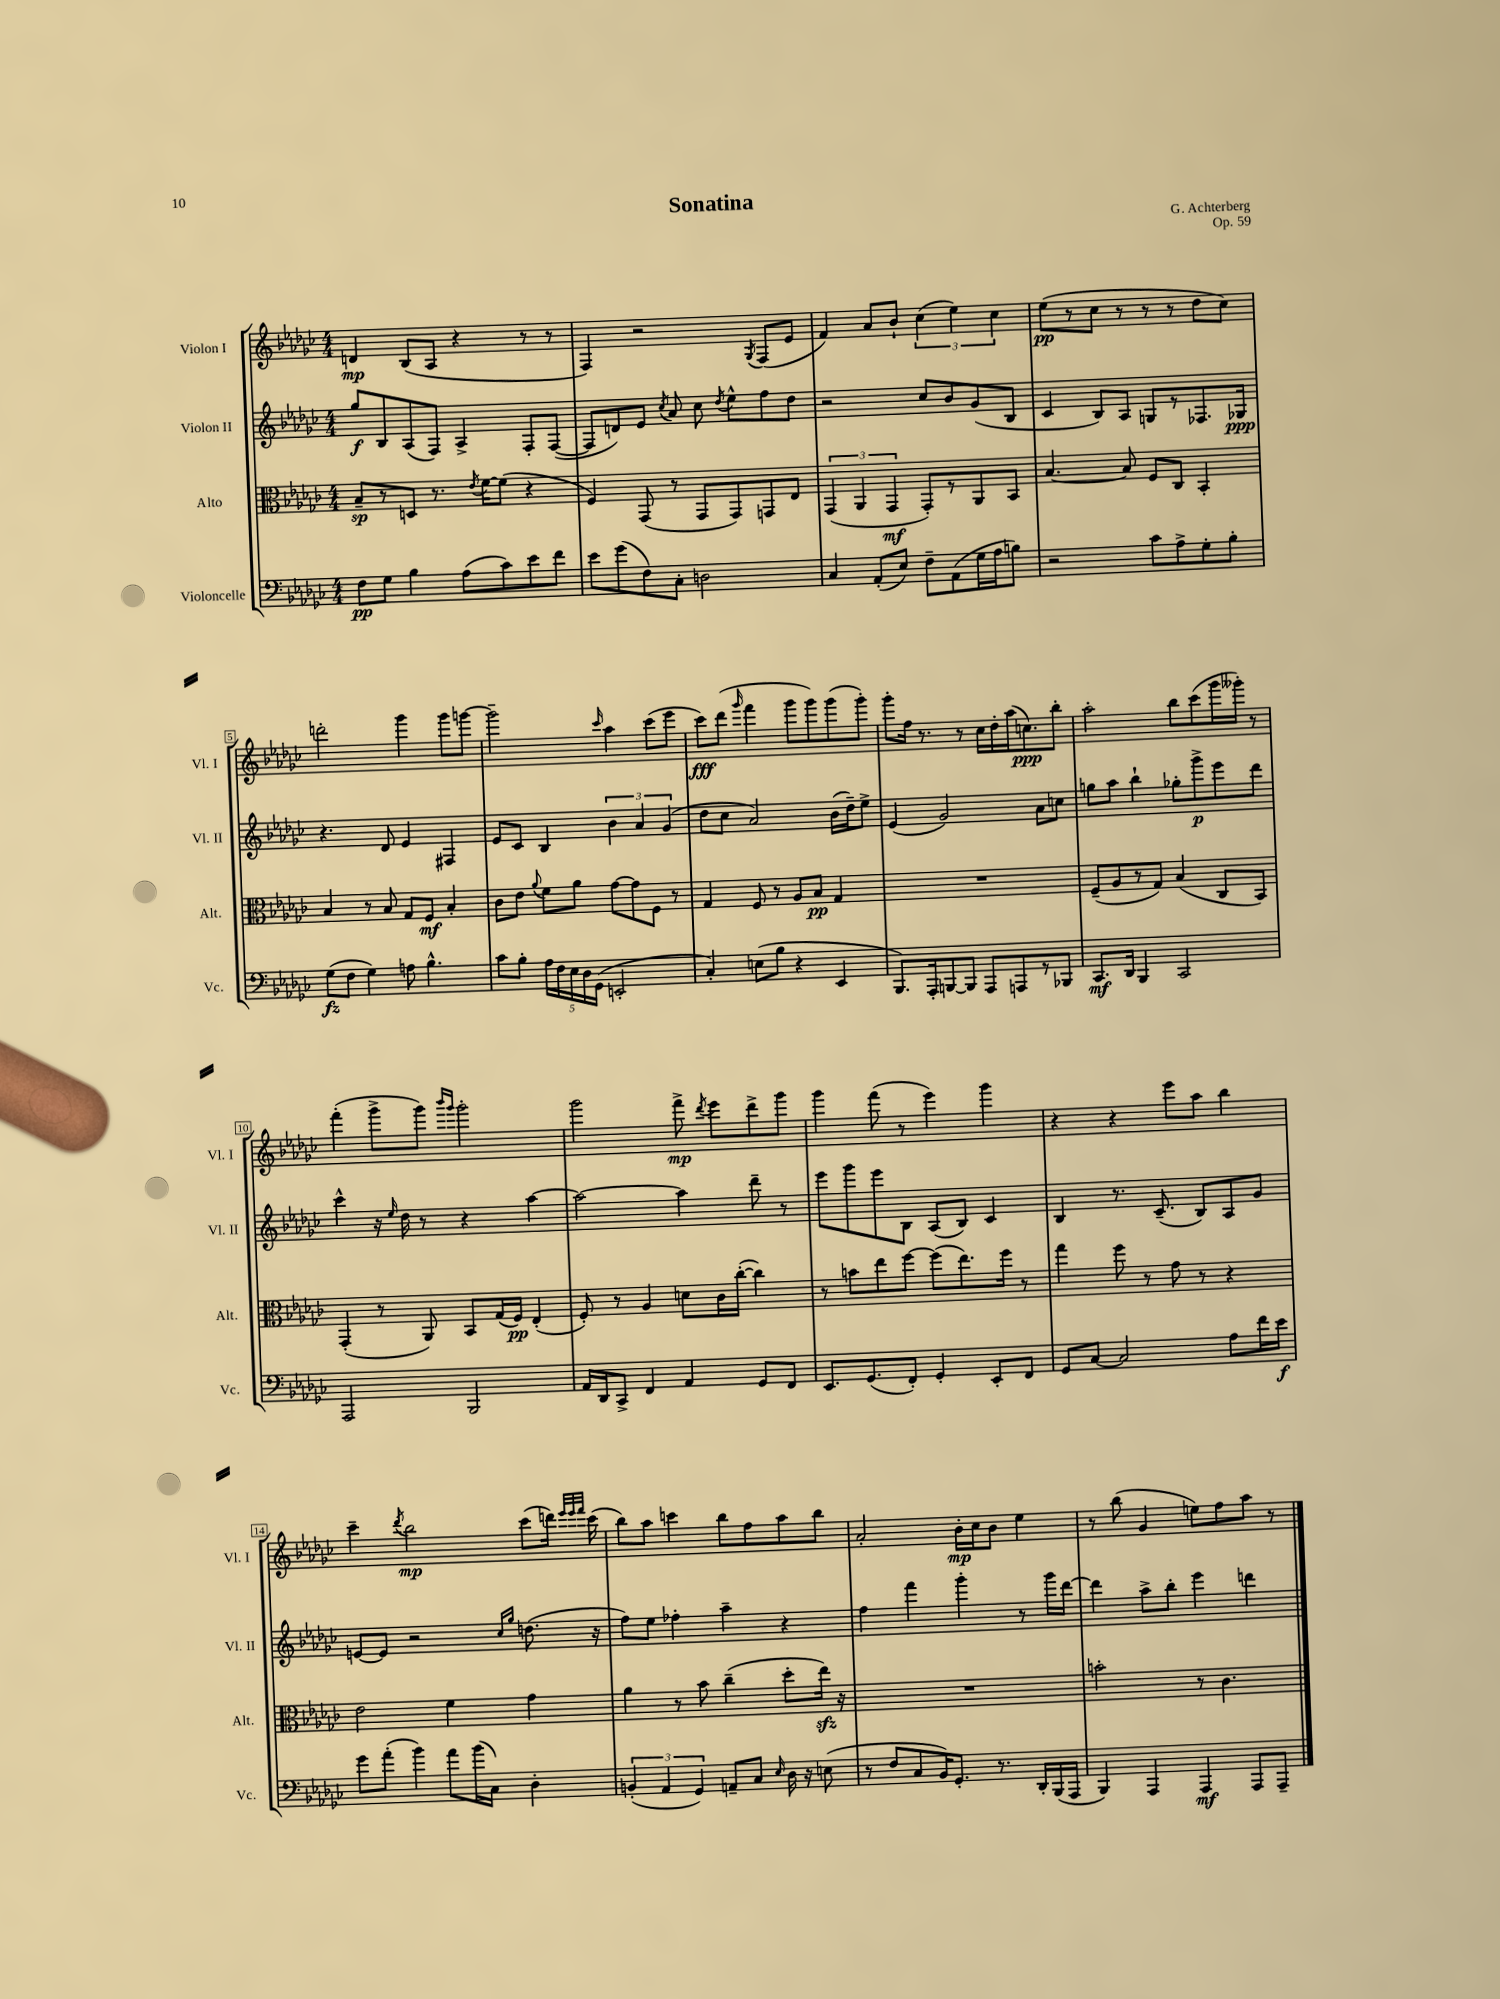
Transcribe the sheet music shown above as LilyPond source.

\header { title = "Sonatina" composer = "G. Achterberg" opus = "Op. 59" }
<<
\new StaffGroup <<
\new Staff = "s0" \with { instrumentName = "Violon I" shortInstrumentName = "Vl. I" } {
    \clef treble \key ges \major \numericTimeSignature \time 4/4
    \autoBeamOff d'4\mp bes8[( aes8] r4 r8 r8 |
    f4) r2 \acciaccatura { ges8 } f8[( ees'8] |
    f'4) aes'8[ bes'8]-! \tuplet 3/2 { ces''4( ees''4) ces''4 } |
    ees''8[\pp( r8 ces''8] r8 r8 r8 des''8[ ces''8]) |
    d'''2-. ges'''4 ges'''8[ g'''8]~ |
    g'''2-- \grace { ces'''16 } aes''4 ces'''8[( ees'''8] |
    ces'''8[\fff) des'''8]( \grace { ges'''16 } f'''4 ges'''8[ ges'''8) ges'''8( ges'''8]-.) |
    ges'''8[-. f''16] r8. r8 ces''16[ des''16-. aes''16( c''8.\ppp) bes''8]-. |
    aes''2-. bes''8[ ces'''8( ges'''16 geses'''16]-.) r8 |
    f'''4-.( ges'''8[-> ges'''8]) \grace { bes'''16[ ges'''16] } ges'''2-. |
    ges'''2 f'''8->\mp \acciaccatura { des'''8 } ees'''8[ des'''8-> ges'''8] |
    ges'''4 f'''8( r8 ees'''4) ges'''4 |
    r4 r4 ees'''8[ aes''8] bes''4 |
    ces'''4-- \acciaccatura { des'''8 } bes''2\mp ces'''8[( d'''16]) \grace { ees'''32[ ees'''32 f'''32] } ces'''16( |
    bes''8[) aes''8] c'''4 bes''8[ f''8 aes''8 bes''8] |
    aes'2-. bes'16[-.\mp ces''16 bes'8] ees''4 |
    r8 bes''8( ges'4 e''8[) f''8 aes''8] r8 \bar "|." |
}
\new Staff = "s1" \with { instrumentName = "Violon II" shortInstrumentName = "Vl. II" } {
    \clef treble \key ges \major \numericTimeSignature \time 4/4
    \autoBeamOff ges''8[\f bes8 aes8( f8]) aes4-> f8[-. f8]~( |
    f8[ d'8) ees'8] \acciaccatura { ces''8 } aes'8 ces''8 \acciaccatura { des''8 } ees''8[-^ f''8 des''8] |
    r2 ces''8[ bes'8 ges'8( bes8] |
    ces'4 bes8[) aes8] g8[ r8 fes8. ges16]\ppp |
    r4. des'8 ees'4 fis4 |
    ees'8[ ces'8] bes4 \tuplet 3/2 { bes'4 aes'4 ges'4( } |
    des''8[ ces''8] aes'2) bes'16[( des''16--) ees''8]-> |
    ees'4( ges'2) aes'8[ c''8] |
    g''8[ aes''8] bes''4-! ges''8[-. ges'''8->\p ees'''8 des'''8] |
    ces'''4-^ r16 \grace { ees''16 } des''16 r8 r4 aes''4~ |
    aes''2~ aes''4 des'''8-- r8 |
    ees'''8[ ges'''8 ees'''8 bes8] aes8[( bes8]) ces'4 |
    bes4 r8. ces'8.--( bes8[) aes8 ges'8] |
    e'8[~ e'8] r2 \grace { ces''16[ ges''16] } d''8.( r16 |
    f''8[) ees''8] fes''4-. aes''4-- r4 |
    f''4 f'''4 ges'''4-. r8 ges'''16[ des'''16]~ |
    des'''4 aes''8[-> bes''8]-. ees'''4 d'''4 \bar "|." |
}
\new Staff = "s2" \with { instrumentName = "Alto" shortInstrumentName = "Alt." } {
    \clef alto \key ges \major \numericTimeSignature \time 4/4
    \autoBeamOff bes8[--\sp r8 d8] r8. \acciaccatura { ees'8 } f'16[~ f'8]( r4 |
    f4) ges,8( r8 ges,8[ ges,8) g,8 ees8] |
    \tuplet 3/2 { ges,4( aes,4 ges,4\mf } ges,8[-.) r8 aes,8 bes,8] |
    bes4.~ bes8 f8[ ces8] bes,4-. |
    bes4 r8 bes8 ges8[ f8]\mf bes4-. |
    ces'8[ ees'8] \appoggiatura { aes'8 } f'8[ aes'8] ges'8[~ ges'8 f8] r8 |
    ges4 f8 r8 aes8[ bes8]\pp ges4 |
    R1 |
    f8[--( aes8 r8 ges8]) bes4( ces8[ bes,8]) |
    ges,4-.( r8 aes,8) bes,8[ ges16( f16]\pp) ees4-.( |
    f8-.) r8 aes4 d'8[ ces'16 ces''16]~-.( ces''4) |
    r8 b'8[ ees''8 f''8]~ f''8[( ees''8.) f''16] r8 |
    ges''4 f''8 r8 ges'8 r8 r4 |
    ees'2 f'4 ges'4 |
    aes'4 r8 bes'8 ces''4--( des''8[-. ees''16]\sfz) r16 |
    R1 |
    b'2-. r8 ces'4. \bar "|." |
}
\new Staff = "s3" \with { instrumentName = "Violoncelle" shortInstrumentName = "Vc." } {
    \clef bass \key ges \major \numericTimeSignature \time 4/4
    \autoBeamOff f8[\pp ges8] bes4 aes8[( ces'8) ees'8 f'8] |
    ees'8[ ges'8( f8) ces8]-. d2 |
    ces4 aes,8[-.( ees8]) f8[-- aes,8( ges16 aes16 b8]) |
    r2 ces'8[ aes8-> ges8-. bes8]-. |
    ges8[\fz( f8] ges4) a8 bes4.-^ |
    ces'8[ bes8]-. \tuplet 5/4 { aes16[ f16 ees16 des16 ges,16]( } e,2-. |
    ces4-.) e8[( bes8] r4 ees,4 |
    bes,,8.[) aes,,16-. b,,8~ b,,8] aes,,8[ a,,8 r8 bes,,8] |
    ces,8.[\mf des,16] bes,,4 ces,2 |
    aes,,2 bes,,2 |
    aes,16[ des,16 ces,8]-> f,4 aes,4 ges,8[ f,8] |
    ees,8.[ ges,8.( f,8]-.) ges,4-. ees,8[-. f,8] |
    ges,8[ ces8]~ ces2 aes8[ f'16 ees'16]\f |
    ges'8[ aes'8]-.( bes'4) aes'8[ bes'16( ces16]) des4-. |
    \tuplet 3/2 { b,4-.( aes,4 ges,4) } a,8[-- ces8] \grace { ees16 } des16 r16 e8( |
    r8 f8[ ces8 bes,16) ges,8.]-. r8. des,16[-. bes,,16( aes,,16] |
    bes,,4) aes,,4 aes,,4\mf aes,,8[ aes,,8]-- \bar "|." |
}
>>
>>
\layout { \context { \Score \override BarNumber.stencil = #(make-stencil-boxer 0.1 0.3 ly:text-interface::print) } }
